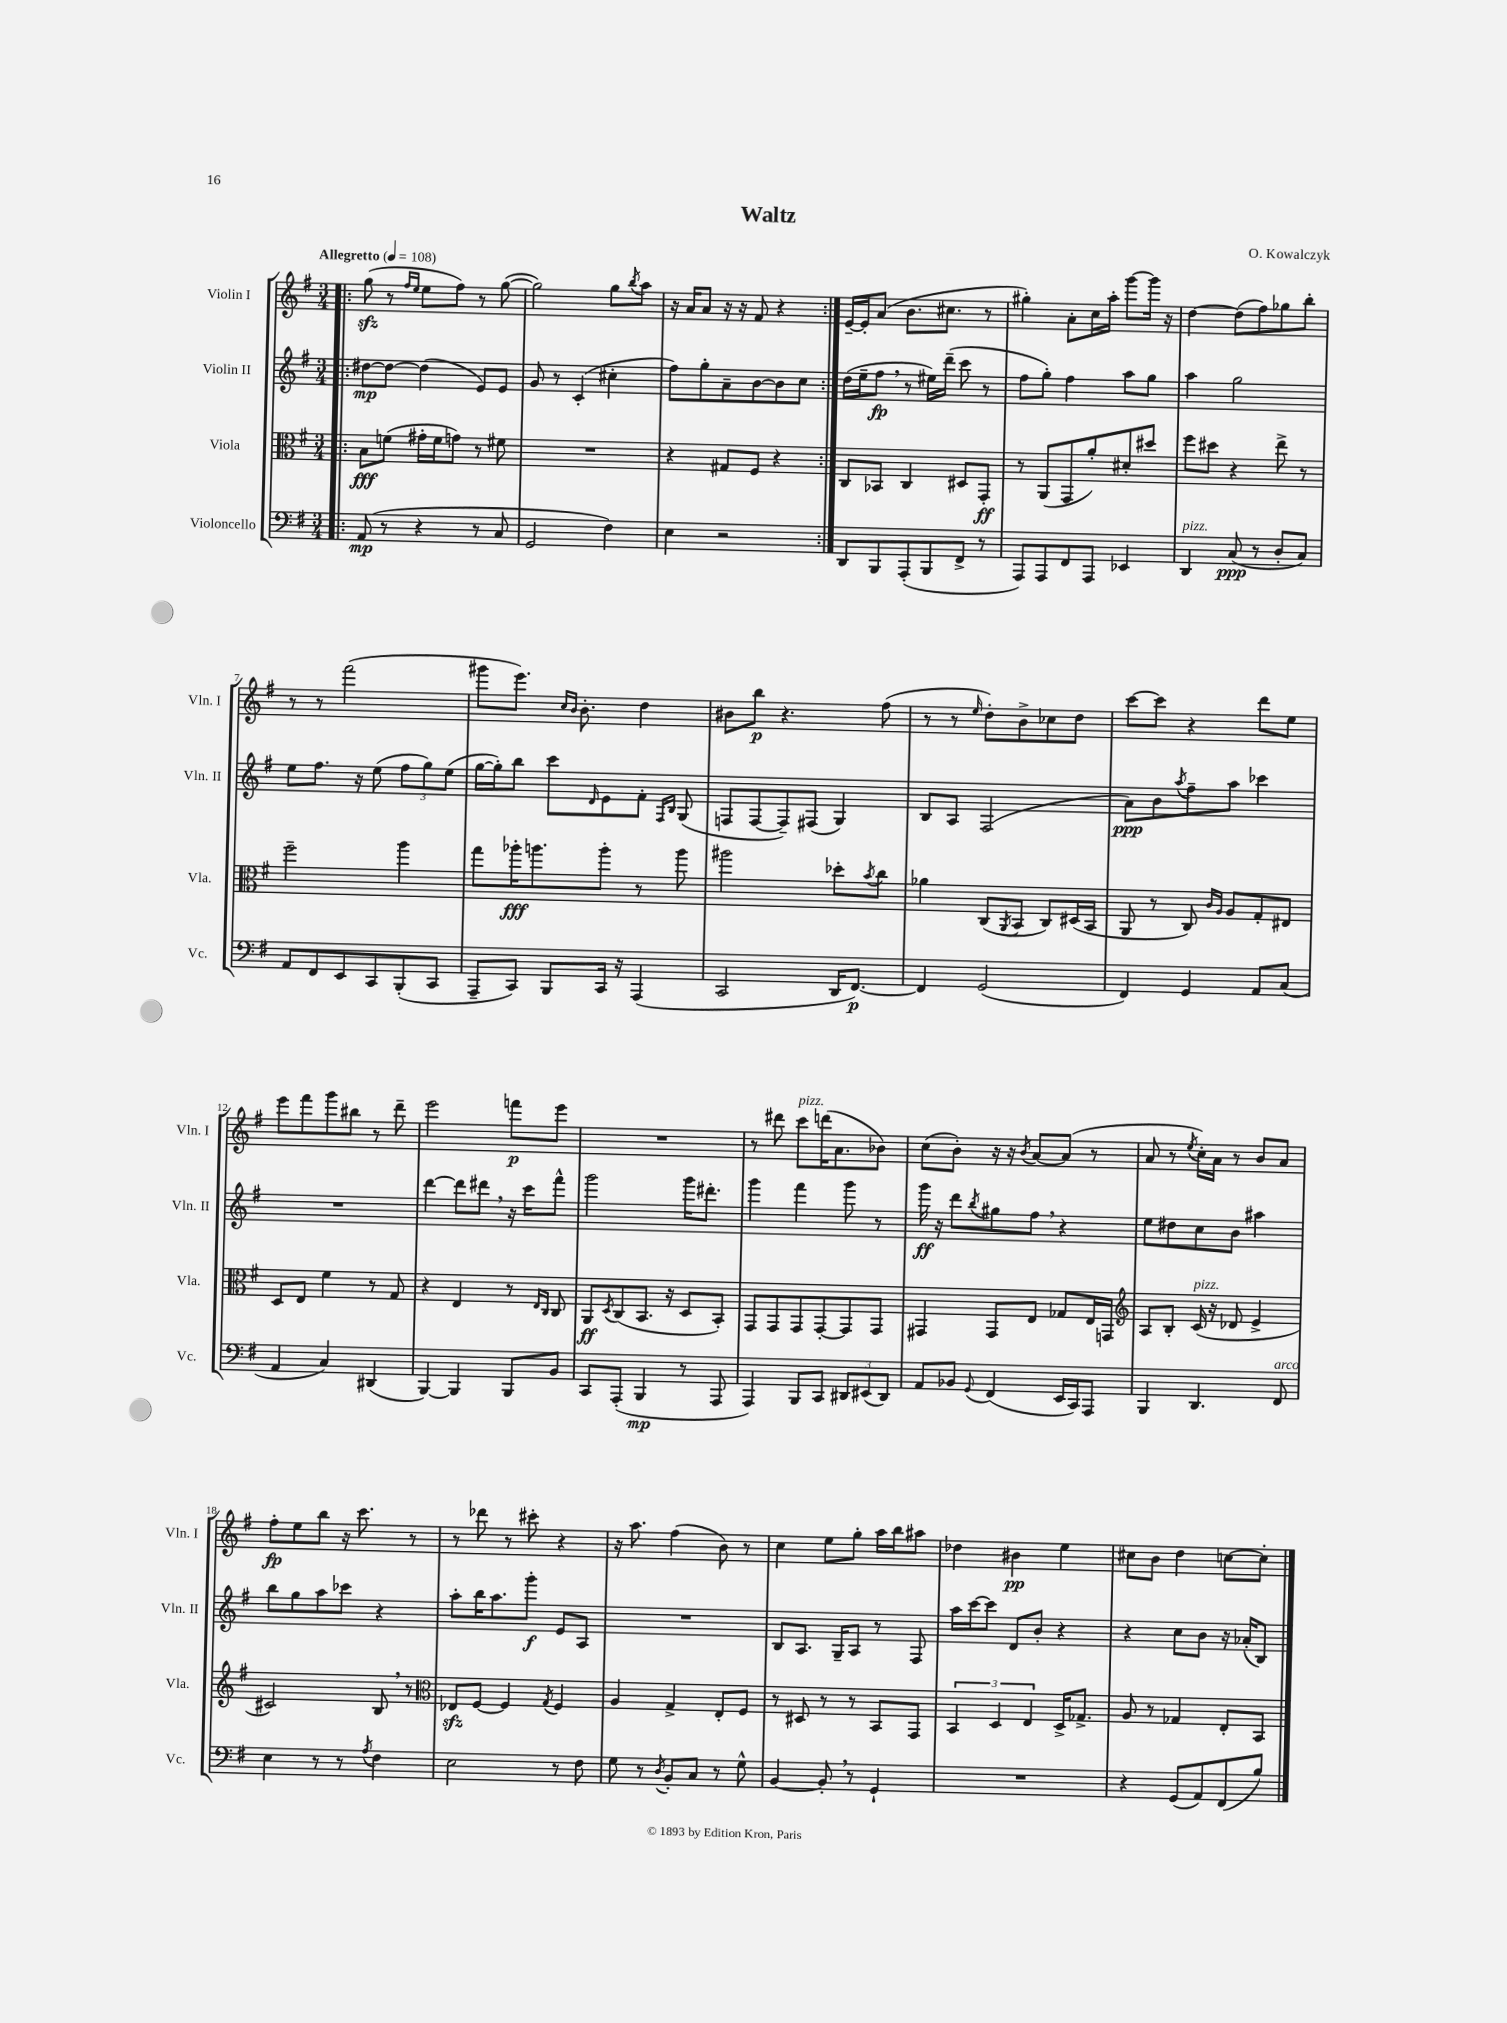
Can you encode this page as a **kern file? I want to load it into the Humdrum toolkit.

**kern	**kern	**kern	**kern
*staff4	*staff3	*staff2	*staff1
*clefF4	*clefC3	*clefG2	*clefG2
*k[f#]	*k[f#]	*k[f#]	*k[f#]
*M3/4	*M3/4	*M3/4	*M3/4
*MM108	*MM108	*MM108	*MM108
=!|:	=!|:	=!|:	=!|:
(8AA	8B	[8dd#	(8gg
8r	(8f	8dd#_	8r
.	.	.	16qqff#
.	.	.	16qqee
4r	16g#'	(4dd#]	8ee
.	16f	.	.
.	8g)	.	8ff#)
8r	8r	8e)	8r
8C	8f#	8e	([8gg
=	=	=	=
2GG	2.r	8g	2gg])
.	.	8r	.
.	.	(4c'	.
4F#)	.	4cc#'	8gg
.	.	.	8qbb
.	.	.	8aa
=	=	=	=
4E	4r	8ff#)	16r
.	.	.	16a
.	.	8gg'	8a
2r	8G#	8a~	16r
.	.	.	16r
.	8F#	[8b	8f#
.	4r	8b]	4r
.	.	8cc	.
=:|!	=:|!	=:|!	=:|!
8DD	8C	(16dd	[16e~
.	.	16ee~	16e']
8BBB	8BB-	8ff#	(8a
(8AAA'	4C	8r	8.b
8BBB	.	16ee#)	.
.	.	(16ddd~	8.cc#
8FF#^	8D#	8ccc	.
8r	8GG'	8r	8r
=	=	=	=
8AAA)	8r	8ff#	4gg#')
8AAA	(8AA	8gg')	.
8FF#	8GG	4ff#	8a'
8AAA	8a')	.	16cc
.	.	.	16aa'
4EE-	8d#'	8aa	[8ggg
.	8dd#	8gg	16ggg]
.	.	.	16r
=	=	=	=
4DD	8ff#	4aa	[4dd
.	8dd#	.	.
(8C	4r	2gg	(8dd]
8r	.	.	8ff#)
8D'	8ee^	.	8gg-
8C)	8r	.	8bb'
=	=	=	=
8AA	2ff#~	8ee	8r
8FF#	.	8.ff#	8r
8EE	.	.	(2fff#
.	.	16r	.
8CC	.	(8ee	.
(8BBB'	4aa	12ff#	.
.	.	12gg)	.
8CC	.	.	.
.	.	(12ee	.
=	=	=	=
8AAA~	8gg	[16gg	8ggg#
.	.	16gg'])	.
8CC)	16aa-'	8bb	8.eee)
.	8.aa	.	.
8BBB	.	8ccc	.
.	.	.	16qqcc
.	.	.	16qqb
.	.	.	8.b'
.	.	16qqd	.
16CC	8aa'	8e	.
16r	.	.	.
(4AAA	8r	8f#'	4dd
.	.	16qqF#	.
.	.	16qqB	.
.	8aa	(8G	.
=	=	=	=
2CC	2aa#	8F	8b#
.	.	[8F	8bb
.	.	8F~])	4.r
.	.	(8F#	.
16DD	8dd-'	4G)	.
[8.FF#)	.	.	.
.	8qb	.	.
.	8cc	.	(8ff#
=	=	=	=
4FF#]	4a-	8B	8r
.	.	8A	8r
.	.	.	16qqee
(2GG	(8C	(2F#	8dd')
.	8qAA	.	.
.	8BB	.	8b^
.	8C)	.	8cc-
.	(16D#	.	8dd
.	16BB	.	.
=	=	=	=
4FF#)	8AA	8a)	[8ccc
.	8r	8b	8ccc]
.	.	8qaa	.
4GG	8C)	8ff#~	4r
.	16qqc	.	.
.	16qqA	.	.
.	8A	8aa	.
8AA	8G'	4ccc-	8ddd
(8C	8E#	.	8ee
=	=	=	=
4AA	8D	2.r	8eee
.	8E	.	8fff#
4C)	4f#	.	8ggg
.	.	.	8bb#
(4DD#	8r	.	8r
.	8G	.	8ddd~
=	=	=	=
[4BBB)	4r	[4ddd	2eee
4BBB]	4E	8ddd]	.
.	.	8ddd#	.
8BBB	8r	16r	8fff
.	.	16ccc	.
.	16qqE	.	.
.	16qqC	.	.
8BB	8C	8fff#^^	8eee
=	=	=	=
8CC	8AA	2ggg	2.r
.	8qD	.	.
(8AAA'	(8C	.	.
4BBB	8.BB	.	.
.	16r	.	.
8r	8D	16ggg	.
.	.	8.ddd#'	.
8AAA	8BB')	.	.
=	=	=	=
4AAA)	8GG	4ggg	8r
.	8GG	.	8ddd#
8BBB	8GG	4fff#	8ccc
8CC	[8GG'	.	(16ddd
.	.	.	8.a
12DD#	8GG]	8ggg	.
(12EE#	.	.	.
.	8GG	8r	8b-)
12DD#)	.	.	.
=	=	=	=
8AA	4GG#	16ggg	(8cc
.	.	16r	.
8BB-	.	8ddd	8b')
8qqGG	.	8qbb	.
(4FF#	8GG#	8gg#	16r
.	.	.	16r
.	.	.	8qb
.	8E	8ff#	[8a
16EE	8G-	4r	(8a]
16CC)	.	.	.
8AAA	16E	.	8r
.	16GG	.	.
=	=	=	=
*	*clefG2	*	*
4BBB	8A	8ee	8a
.	8B'	8dd#	8r
.	.	.	8qee
4.DD	(16c	8cc	16cc')
.	16r	.	16a
.	8d-	8b	8r
.	4e^	4aa#	8b
8FF#	.	.	8a
=	=	=	=
4E	2c#)	8bb	8ff#'
.	.	8gg	8ee
8r	.	8aa	8bb
8r	.	8ccc-	16r
.	.	.	8.ccc
8qA	.	.	.
4F#	8B	4r	.
.	8r	.	8r
=	=	=	=
*	*clefC3	*	*
2E	8E-	8aa'	8r
.	[8F#	16bb	8ddd-
.	.	8.aa	.
.	4F#]	.	8r
.	.	8ggg'	8ccc#'
.	8qG	.	.
8r	4F#	8e	4r
8F#	.	8A	.
=	=	=	=
8G	4A	2.r	16r
.	.	.	8.aa
8r	.	.	.
8qD	.	.	.
8BB'	4G^	.	(4ff#
8C	.	.	.
8r	8E'	.	8b)
8G^^	8F#	.	8r
=	=	=	=
[4BB	8r	8B	4cc
.	8D#	8.A	.
8BB']	8r	.	8ee
.	.	16G~	.
8r	8r	8A	8gg'
4GG`	8BB	8r	16aa
.	.	.	16bb
.	8GG	8F#	8aa#
=	=	=	=
2.r	6BB	16aa	4dd-
.	.	[16ccc	.
.	.	8ccc]	.
.	6D	.	.
.	.	8d	4b#
.	6E	.	.
.	.	8b'	.
.	16D^	4r	4ee
.	8.G-^	.	.
=	=	=	=
4r	8A	4r	8cc#
.	8r	.	8b
(8GG	4G-	8cc	4dd
8AA)	.	8b	.
(8FF#	8E'	16r	[8cc
.	.	(16a-'	.
8B)	8BB	8B)	8cc']
==	==	==	==
*-	*-	*-	*-
